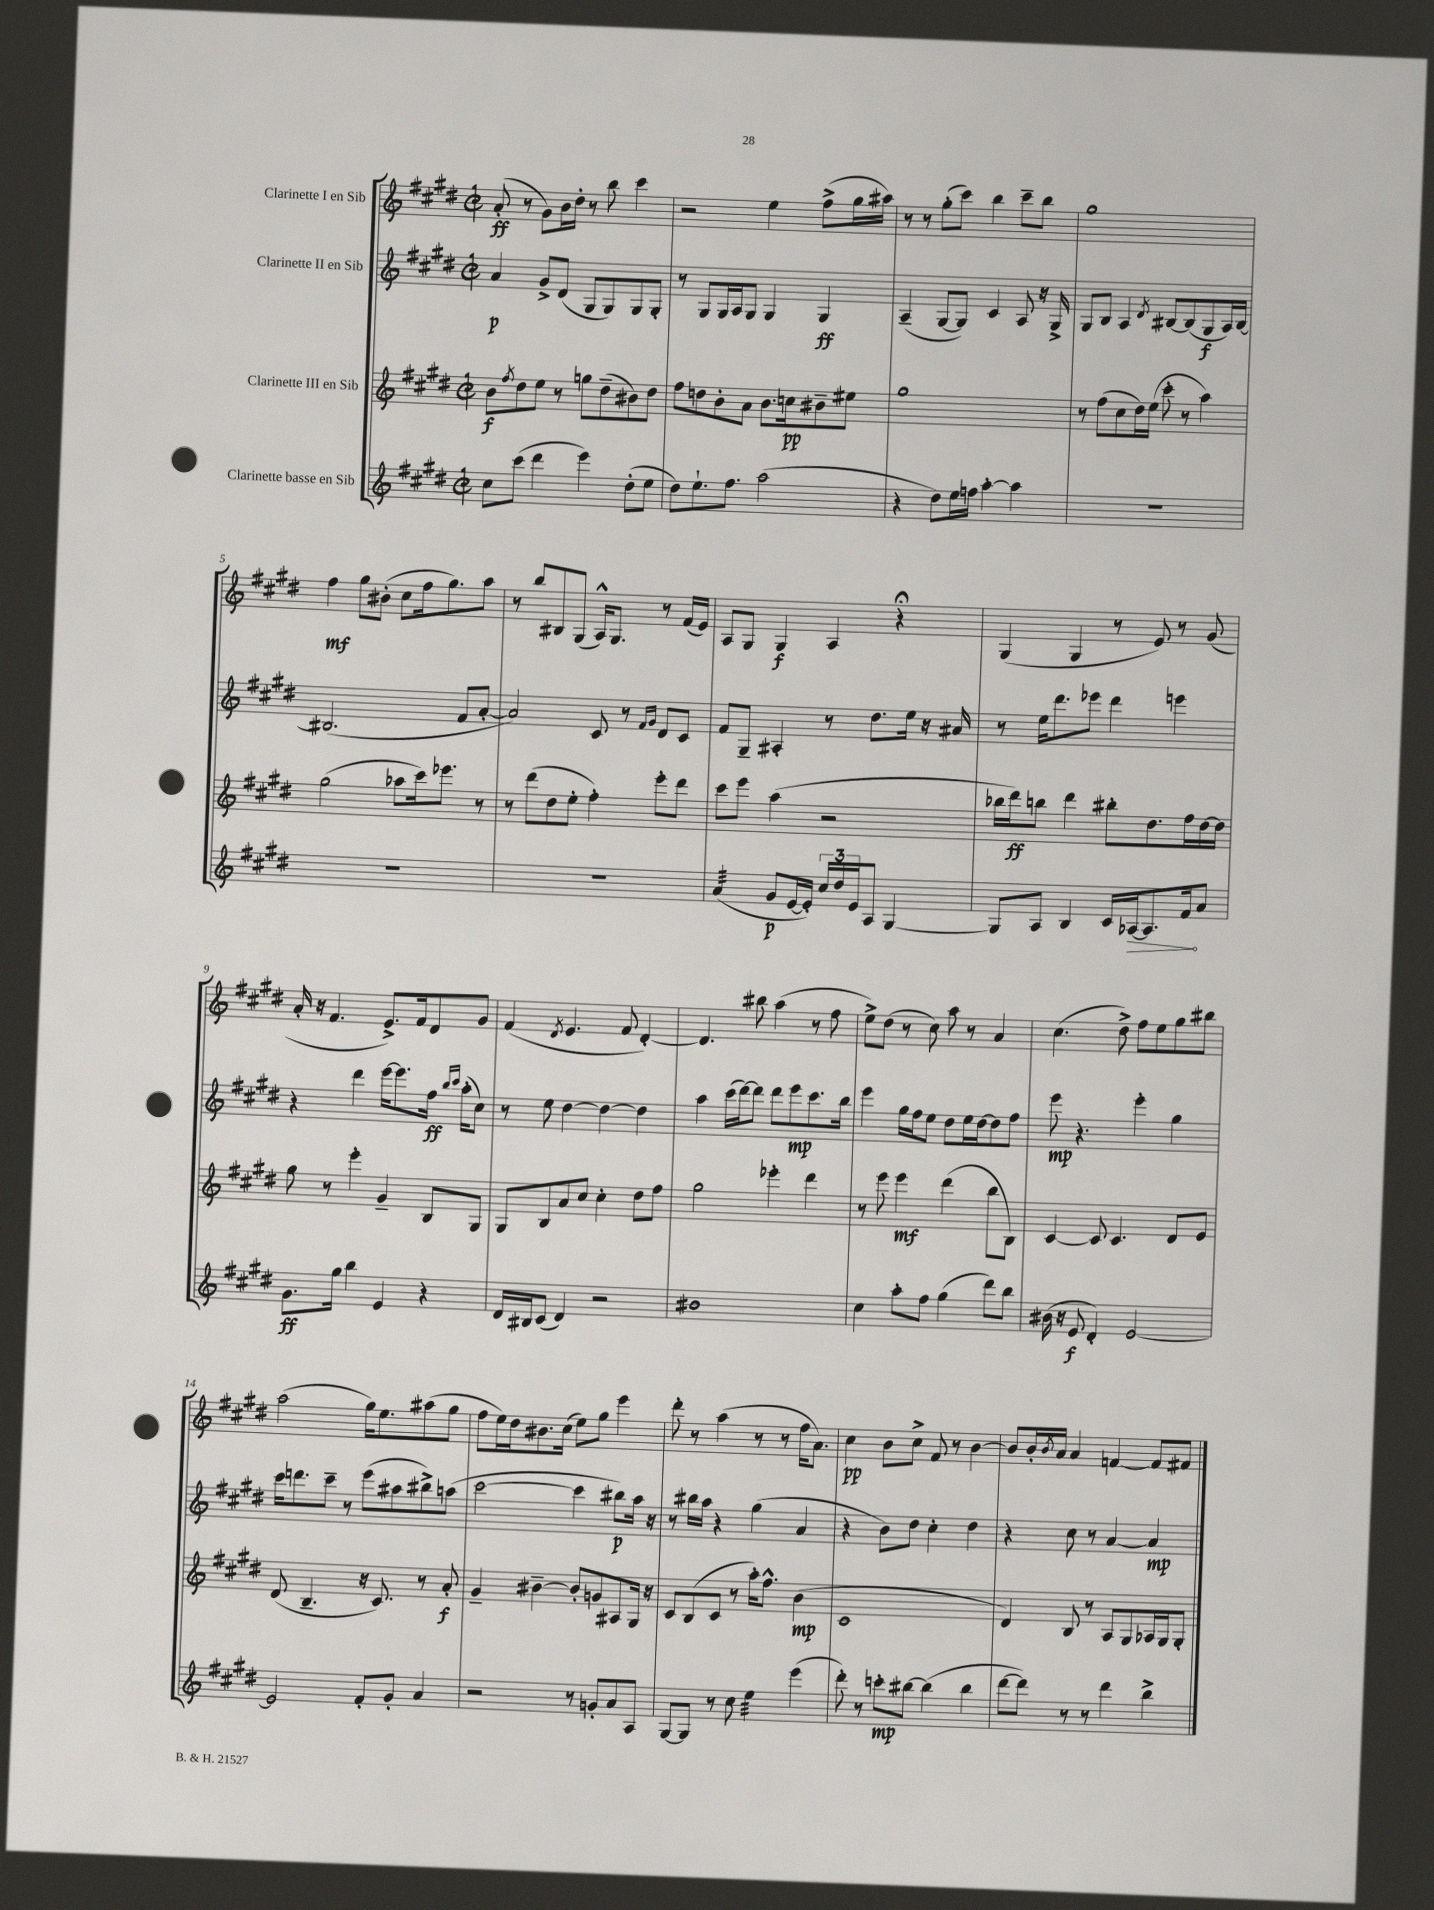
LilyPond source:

<<
\new StaffGroup <<
\new Staff = "s0" \with { instrumentName = "Clarinette I en Sib" } {
    \clef treble \key e \major \defaultTimeSignature \time 2/2
    a'8-.\ff( r8 gis'8) b'16 dis''16-. r8 b''8 cis'''4 |
    r2 e''4 fis''8->( gis''16 ais''16) |
    r8 r8 gis''8-.( cis'''8) b''4 cis'''8-- b''8 |
    gis''1 |
    fis''4\mf gis''8 bis'8-.( cis''8 fis''16 gis''8.) a''8 |
    r8 b''8 bis8 gis8( a16-^) gis8. r8 fis'16( e'16) |
    a8 gis8 gis4\f a4 r4\fermata |
    gis4( gis4 r8 e'8) r8 gis'8( |
    a'16-. r16 fis'4. e'8.->) fis'16 dis'8 gis'8 |
    fis'4( \acciaccatura { dis'8 } e'4. fis'8 dis'4~-.) |
    dis'4. bis''8 a''4( r8 fis''8 |
    e''8->) dis''8( r8 cis''8) a''8 r8 a'4 |
    cis''4.( dis''8->) fis''8 e''8 gis''8 bis''8 |
    a''2( gis''16) e''8. ais''8( gis''8 |
    fis''8 e''16) dis''16 bis'8. cis''16( e''8) gis''8 e'''4 |
    dis'''8-. r8 a''4( r8 r8 fis''16 a'8.) |
    cis''4\pp b'8 cis''8-> fis'8 r8 b'4~ |
    b'8 b'16-. \acciaccatura { b'8 } a'16 a'4 f'4~ f'8 fis'8 \bar "|." |
}
\new Staff = "s1" \with { instrumentName = "Clarinette II en Sib" } {
    \clef treble \key e \major \defaultTimeSignature \time 2/2
    a'4\p gis'8-> dis'8( gis8 gis8) gis8 gis8-. |
    r8 gis8 gis16 a16 gis8 gis4 gis4\ff |
    a4--( gis8~ gis8) cis'4 a8 r16 gis16-> |
    gis8 b8 a4 \acciaccatura { dis'8 } bis8~ bis8( gis8\f a16) bis16~ |
    bis2.( fis'8 a'8~-. |
    a'2) cis'8 r8 \grace { fis'16 gis'16 } dis'8 cis'8 |
    fis'8 gis8-- ais4-. r8 dis''8. e''16 r16 ais'16 |
    r8 e''16 dis'''8. ees'''8 dis'''4 e'''4 |
    r4 dis'''4 e'''16~ e'''8. fis''16\ff \grace { b''16 cis'''16 } a''16-.( cis''8) |
    r8 e''8 dis''4~ dis''4~ dis''4 |
    a''4 cis'''16( dis'''16~) dis'''8 dis'''8 e'''8\mp cis'''8. b''16 |
    e'''4 gis''16 fis''16 e''8 dis''8 e''16 dis''16~ dis''8 fis''8 |
    e'''8\mp r4. e'''4-. gis''4 |
    cis'''16 d'''8. cis'''8-- r8 e'''8( ais''8 bis''8->) a''8( |
    cis'''2~ cis'''4 bis''8\p) a''16 r16 |
    r8 bis''16 a''16 r4 gis''4( a'4 |
    r4 b'8) dis''8 cis''4-. dis''4 |
    r4 cis''8 r8 a'4~ a'4\mp \bar "|." |
}
\new Staff = "s2" \with { instrumentName = "Clarinette III en Sib" } {
    \clef treble \key e \major \defaultTimeSignature \time 2/2
    b'8\f \acciaccatura { fis''8 } dis''8 e''8 r8 g''8 dis''8--( bis'8) dis''8 |
    fis''8 d''8 b'8-. a'8 b'8. c''16\pp bis'8-- eis''8 |
    gis''1 |
    r8 fis''8( cis''8 dis''16) e''16( cis'''8-. r8 a''4) |
    gis''2( aes''8 cis'''16) ees'''8. r8 |
    r8 dis'''8( dis''8 e''8-. fis''4-.) e'''8-. dis'''8 |
    cis'''8 e'''8 a''4( r2 |
    bes''16 dis'''16\ff) b''8 dis'''4 bis''8-. dis''8. fis''16 dis''16~ dis''16 |
    gis''8 r8 e'''4-. gis'4-- b8 gis8 |
    gis8 b8 a'8 cis''8 cis''4-. dis''8 fis''8 |
    gis''2 ees'''4-. dis'''4 |
    r8 e'''8 e'''4\mf dis'''4( b''8 b8) |
    cis'4~ cis'8 cis'4. dis'8 e'8 |
    dis'8( b4.-- r16 cis'8.) r8 a'8-.\f |
    gis'4-- bis'4~-- bis'8-. g'8 ais8 gis16 r16 |
    cis'8 b8( cis'8 r8 a''16-.) fis''8.-^ b'4\mp( |
    cis'1 |
    dis'4) b8 r8 a8 gis8 aes16 gis16 gis8-. \bar "|." |
}
\new Staff = "s3" \with { instrumentName = "Clarinette basse en Sib" } {
    \clef treble \key e \major \defaultTimeSignature \time 2/2
    cis''8 cis'''8( dis'''4 e'''4) dis''8-.( e''8 |
    dis''8) e''8.-! fis''8. a''2( |
    r4 dis''8) e''16 f''16 a''4~-. a''4 |
    R1 |
    R1 |
    R1 |
    a'4:32( gis'8\p e'16~ e'16-.) \tuplet 3/2 { cis''16 dis''16 e'16 } a8 gis4~ |
    gis8 a8 b4 cis'16 \once \override Hairpin.circled-tip = ##t aes16~\> aes8. fis'16\! a'8 |
    gis'8.\ff gis''16 b''4 e'4 r4 |
    dis'16 bis16 cis'8( dis'4) r2 |
    bis'1 |
    cis''4 a''8-. fis''8 gis''4( dis'''8) b''8 |
    bis'16( r16 e'8\f dis'4-.) e'2~ |
    e'2 fis'8-. gis'8-. a'4 |
    r2 r8 g'8-. a'8 a8 |
    gis8~ gis8 r8 cis''8 e''4:32 e'''4( |
    dis'''8-.) r8 c'''8-.\mp bis''8~ bis''4( bis''4 |
    dis'''8~ dis'''8) r8 r8 dis'''4 b''4-> \bar "|." |
}
>>
>>
